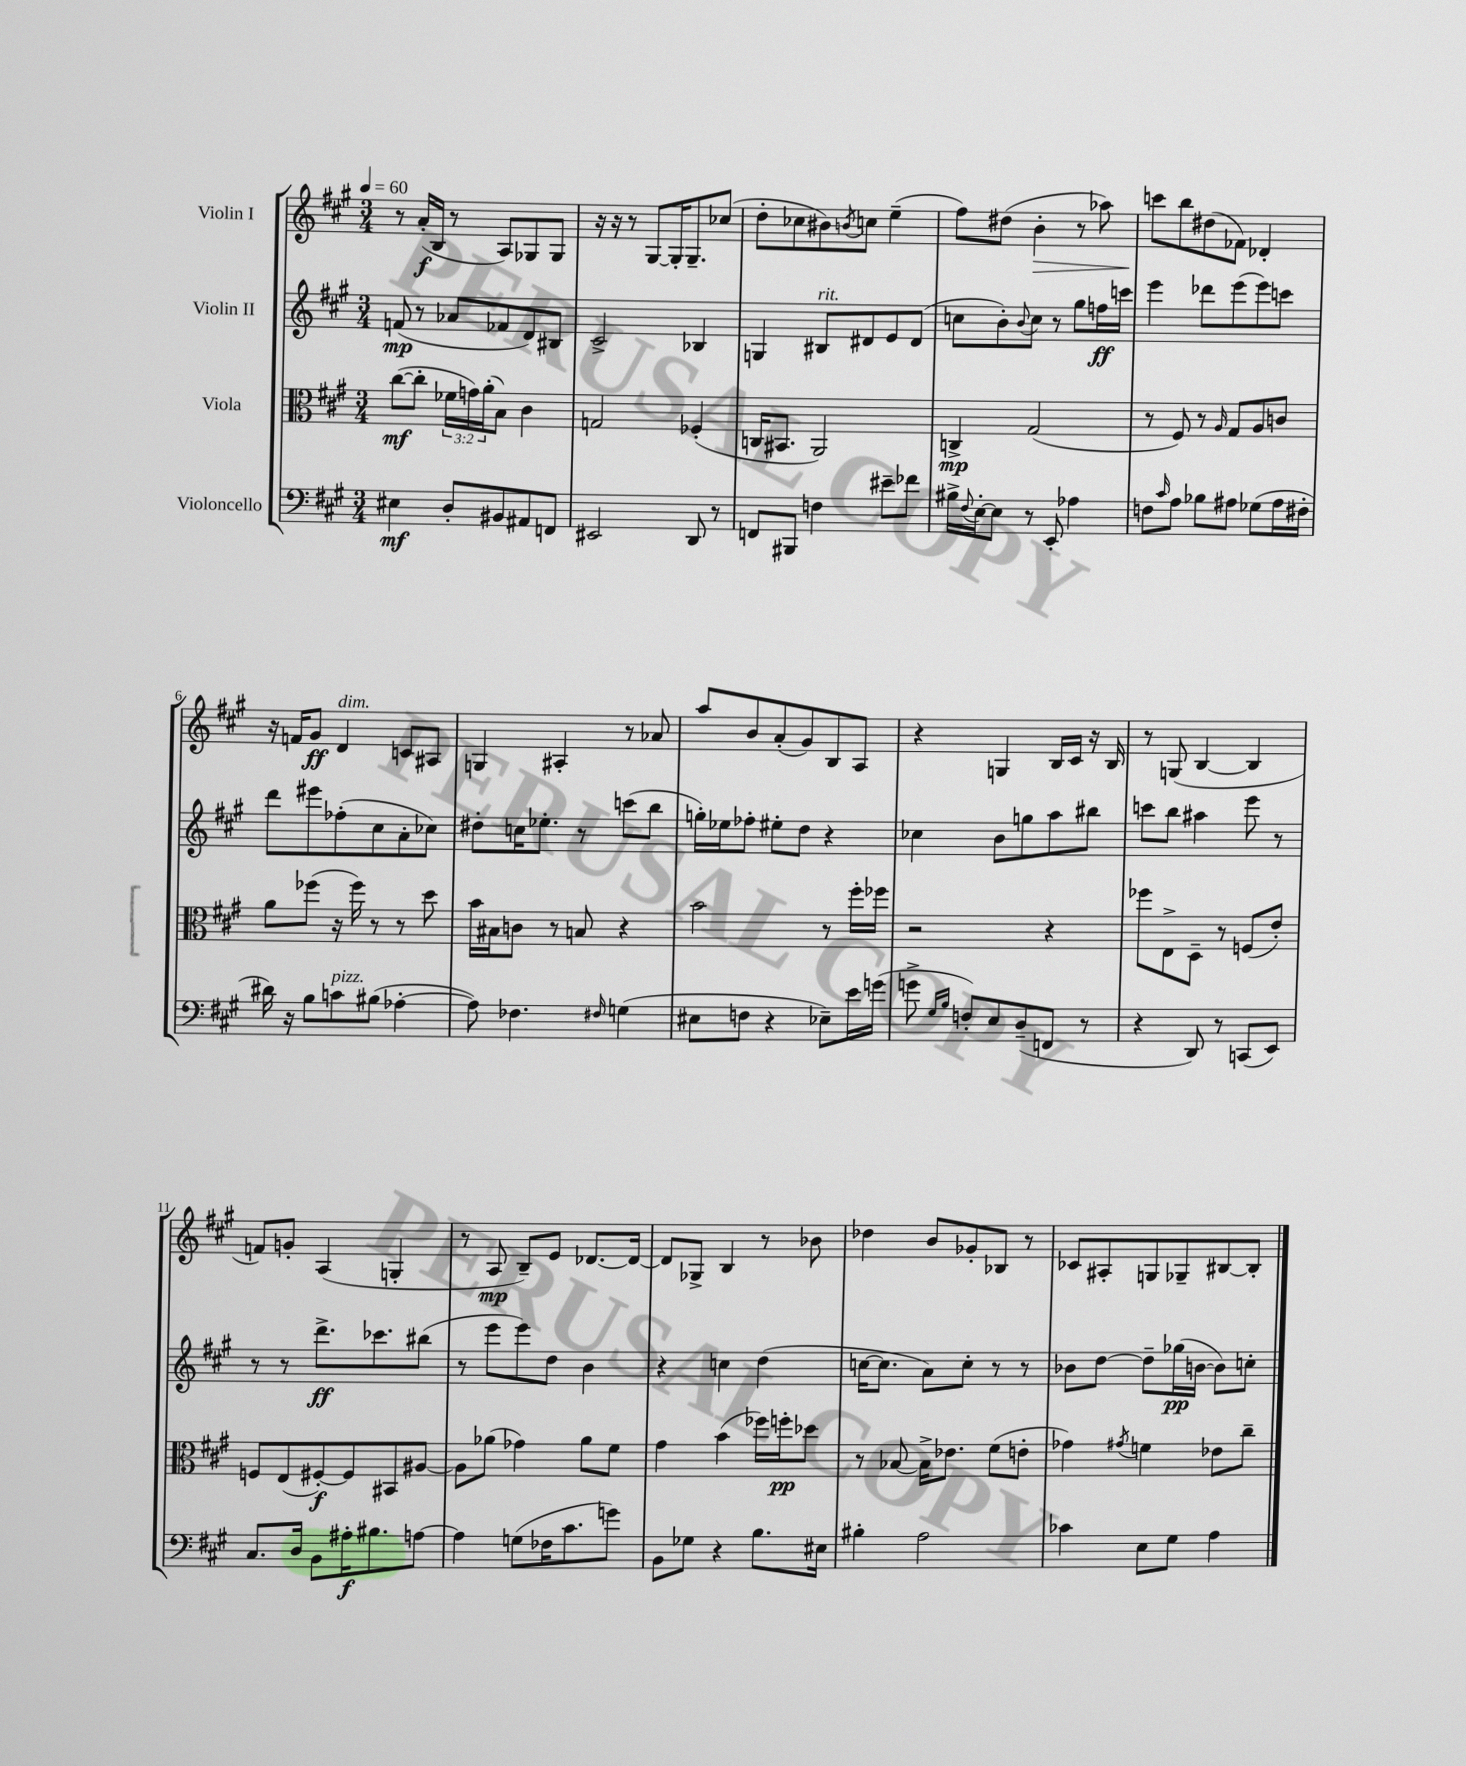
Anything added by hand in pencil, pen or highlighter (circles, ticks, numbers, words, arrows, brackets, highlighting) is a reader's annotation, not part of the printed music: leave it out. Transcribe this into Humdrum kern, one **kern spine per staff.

**kern	**kern	**kern	**kern
*staff4	*staff3	*staff2	*staff1
*clefF4	*clefC3	*clefG2	*clefG2
*k[f#c#g#]	*k[f#c#g#]	*k[f#c#g#]	*k[f#c#g#]
*M3/4	*M3/4	*M3/4	*M3/4
*MM60	*MM60	*MM60	*MM60
4E#	([8cc#	(8f	8r
.	8cc#']	8r	(16a'
.	.	.	16B
8D'	24f-	8a-	8r
.	24g)	.	.
.	(24a'	.	.
8BB#	8B)	8f-	8A)
8AA#	4c#	8d)	8G-
8FF	.	8B#	8G-
=	=	=	=
2EE#	2G	2c#^	16r
.	.	.	16r
.	.	.	8r
.	.	.	[8G#
.	.	.	16G#']
.	.	.	8.G#~
8DD	(4F-'	4B-	.
8r	.	.	(8cc-
=	=	=	=
8FF	16C	4G	8dd'
.	8.BB#	.	.
8BBB#	.	.	8cc-
4F	2AA)	8B#	8b#)
.	.	.	8qb
.	.	8d#	8cc
8e#~	.	8e	(4ee~
8f-	.	(8d#	.
=	=	=	=
16B#^	4C^	8cc	8ff#)
8qqF#	.	.	.
[16E'	.	.	.
8E]	.	8b')	(8dd#
.	.	8qqb	.
8r	(2G#	8cc	4b'
8EE'	.	8r	.
4A-	.	8gg#	8r
.	.	16ff	8aa-)
.	.	16ccc	.
=	=	=	=
8F	8r	4eee	8ccc
16qqc#	.	.	.
8A	8F#)	.	8bb
8B-	8r	8ddd-	(8dd#
.	16qqA	.	.
8A#	8G#	(8eee	8f-)
(8G-	8A	8eee)	4d-'
16A#	8c	8ccc	.
16F#'	.	.	.
=	=	=	=
16d#)	8a	8ddd	16r
16r	.	.	16f
8B	(8ff-	8eee#	8g#
8c	16r	(8ff-'	4d
.	16ff-)	.	.
(8B#	8r	8cc#	.
[4A-'	8r	8a'	8c
.	8dd	8cc-)	8A#
=	=	=	=
8A-])	16b	8dd#'	4G
.	16B#	.	.
4.F-	8c	16cc	.
.	.	8.ee-'	.
.	8r	.	4A#'
.	8B	8r	.
16qqF#	.	.	.
(4G	4r	(8ccc	8r
.	.	8bb	8a-
=	=	=	=
8E#	2b	16gg')	8aa
.	.	16ee-	.
8F	.	8ff-'	8b
4r	.	8ee#'	(8a'
.	.	8dd	8g#)
8E-~)	8r	4r	8B
16e	16ff#'	.	8A
(16g	16ff-	.	.
=	=	=	=
8g^	2r	4cc-	4r
16qqG#	.	.	.
16qqB	.	.	.
8F')	.	.	.
8E	.	8b	4G
(8D~	.	8gg	.
8FF	4r	8aa	16B
.	.	.	16c#
8r	.	8bb#	16r
.	.	.	16B
=	=	=	=
4r	8ff-	8ccc	8r
.	8E^	8bb	(8G
8DD)	8D~	4aa#	[4B
8r	8r	.	.
(8CC	(8F	8eee	4B]
8EE)	8e')	8r	.
=	=	=	=
8.C#	8F	8r	8f)
.	(8E	8r	8g'
16D	.	.	.
8BB	[8F#')	8.ddd^	(4A
16A#'	8F#]	.	.
8.B#	.	8.ccc-	.
.	8BB#	.	4G'
[8A	[8A#	(8bb#	.
=	=	=	=
4A]	8A#]	8r	8r
.	(8a-	8eee	8A
(8G	4g-)	8eee)	8B~)
16F-	.	8dd	8e
8.c#	.	.	.
.	8a-	4b	[8.d-
8g)	8f#	.	.
.	.	.	16d-_
=	=	=	=
8BB	4g#	4r	8d-]
8G-	.	.	8G-^
4r	(4b	4cc	4B
8.B	16ff-)	(4dd	8r
.	16ff'	.	.
.	8dd-	.	8b-
16E#	.	.	.
=	=	=	=
4B#'	8r	[16cc	4dd-
.	.	8.cc]	.
.	[8B-	.	.
2A	16B-^]	8a)	8b
.	8.e-	.	.
.	.	8cc'	8g-'
.	(8f#	8r	8B-
.	8e'	8r	8r
=	=	=	=
4c-	4g-)	8b-	8c-
.	.	[8dd	8A#'
.	8qg#	.	.
8E	4f	8dd~]	8G
8G#	.	(16gg-	8G-~
.	.	[16b	.
4A	8e-	8b])	[8B#
.	8cc#~	8cc'	8B#']
==	==	==	==
*-	*-	*-	*-
